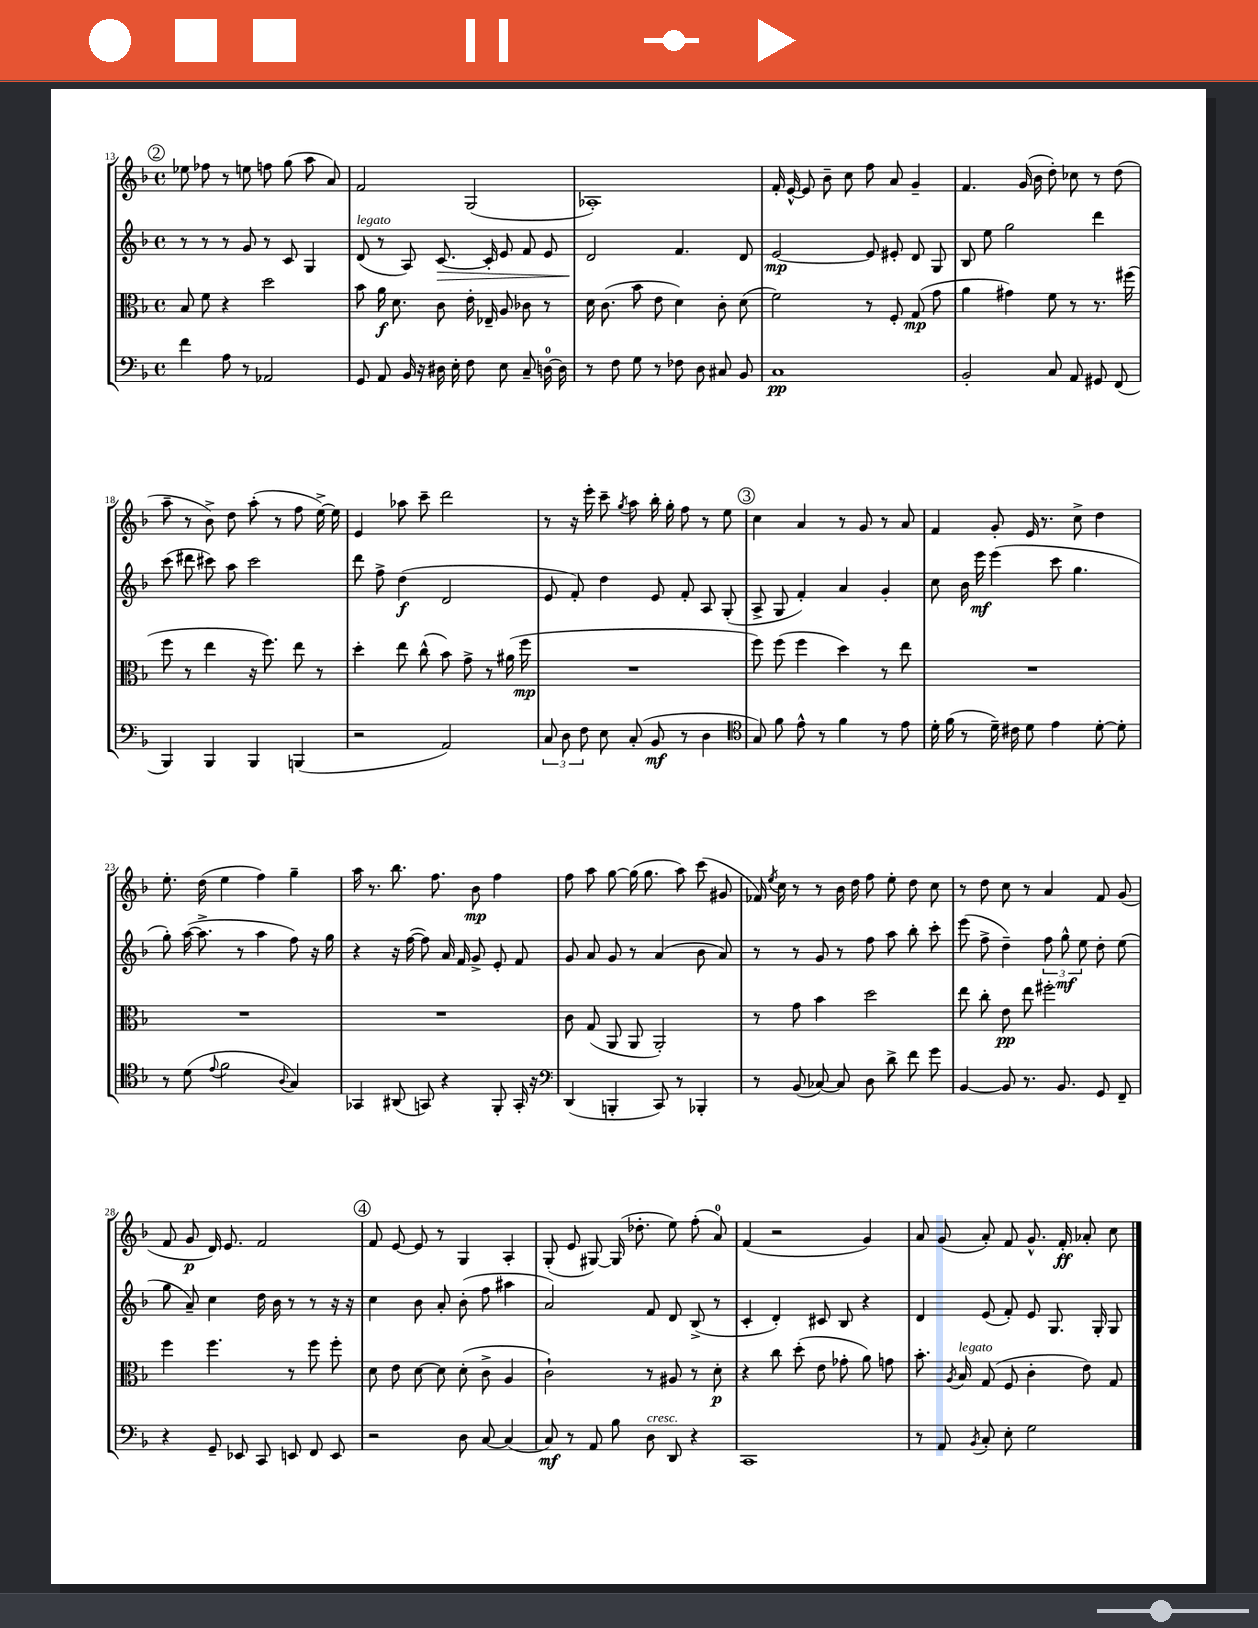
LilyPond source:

<<
\new StaffGroup <<
\new Staff = "s0" {
    \clef treble \key f \major \defaultTimeSignature \time 4/4
    \autoBeamOff \mark \markup { \circle "2" } ees''8 fes''8 r8 e''8 f''8 g''8( a''8 a'8) |
    f'2 g2( |
    aes1-.) |
    f'16-. e'16~-^ e'8 bes'8-- c''8 f''8 a'8 g'4-- |
    f'4. g'16( bes'16 d''8-.) ces''8 r8 d''8( |
    a''8-- r8 bes'8->) d''8 a''8-.( r8 f''8 e''16~->) e''16 |
    e'4 aes''8 c'''8-- d'''2 |
    r8 r16 e'''16-. c'''8-- \acciaccatura { g''8 } a''8 bes''16-. g''16-. f''8 r8 e''8 |
    \mark \markup { \circle "3" } c''4 a'4 r8 g'8 r8 a'8 |
    f'4 g'8-. e'16 r8. c''8-> d''4 |
    e''8.-. d''16( e''4 f''4) g''4-- |
    a''16 r8. bes''8. f''8. bes'8\mp f''4 |
    f''8 a''8 g''8~ g''16( g''8. a''8) c'''8( gis'8 |
    fes'16) \acciaccatura { e''8 } c''16 r8 r8 bes'16 d''16 f''8 e''8-. d''8 c''8 |
    r8 d''8 c''8 r8 a'4 f'8 g'8( |
    f'8 g'8\p d'16) e'8. f'2 |
    \mark \markup { \circle "4" } f'8 e'8~ e'8 r8 g4 a4-. |
    g8-.( e'8 gis8~) gis16( des''8.-. e''8) f''8-.( a'8-0) |
    f'4( r2 g'4) |
    a'8 g'8( a'8-.) f'8 g'8.-^ f'16-.\ff aes'8-. c''8 \bar "|." |
}
\new Staff = "s1" {
    \clef treble \key f \major \defaultTimeSignature \time 4/4
    \autoBeamOff \mark \markup { \circle "2" } r8 r8 r8 g'8 r8 c'8 g4 |
    d'8^\markup { \italic "legato" }( r8 a8) c'8.~\> c'16-. e'8 f'8 e'8 |
    d'2\! f'4. d'8 |
    e'2~\mp e'8 eis'8-. d'8 g8 |
    bes8 e''8 g''2 d'''4 |
    c'''8( dis'''8 cis'''8) a''8 cis'''2 |
    d'''8 f''8-> d''4\f( d'2 |
    e'8 f'8-.) d''4 e'8 f'8-. a8 g8-.( |
    \mark \markup { \circle "3" } a8-> g8 f'4-.) a'4 g'4-. |
    c''8 bes'16 e'''16\mf e'''4( c'''8 g''4. |
    g''8-.) a''16~( a''8.-> r8 a''4 f''8) r16 g''16 |
    r4 r16 f''16~( f''8) a'16 f'16 g'8-> e'8-. f'8 |
    g'8 a'8 g'8 r8 a'4( bes'8 a'8) |
    r8 r8 g'8 r8 f''8 a''8 bes''8-. c'''8-. |
    e'''8( f''8-> d''4--) \tuplet 3/2 { f''8 g''8-^\mf e''8 } d''8-. e''8( |
    g''8 a'8--) c''4 d''16 bes'16 r8 r8 r16 r16 |
    \mark \markup { \circle "4" } c''4 bes'8 a'8-. bes'8-.( f''8 ais''4 |
    a'2) f'8 d'8 bes8->( r8 |
    c'4-. d'4-.) cis'8 bes8 r4 |
    d'4 e'8( f'8-.) e'8 g8. g16-. g8 \bar "|." |
}
\new Staff = "s2" {
    \clef alto \key f \major \defaultTimeSignature \time 4/4
    \autoBeamOff \mark \markup { \circle "2" } bes8 f'8 r4 d''2 |
    bes'8 a'16\f d'8. c'8 e'16-. ees16-- a8 ces'8 r8 |
    d'16 c'8.( bes'8 e'8 d'4) c'8-. d'8( |
    f'2) r8 f8-. g8\mp( g'8 |
    a'4 gis'4) f'8 r8 r8. fis''16( |
    f''8 r8 e''4 r16 f''8.) e''8 r8 |
    d''4-. e''8 c''8-^( bes'8) g'8-> r8 ais'16( f''16\mp |
    R1 |
    \mark \markup { \circle "3" } f''8) f''8( f''4 d''4) r8 e''8 |
    R1 |
    R1 |
    R1 |
    c'8 g8( a,8 a,8 a,2-.) |
    r8 g'8 bes'4 d''2 |
    e''8 c''8-. e'8\pp e''8 fis''2-. |
    f''4 f''4. r8 f''8 f''8-. |
    \mark \markup { \circle "4" } d'8 e'8 d'8~ d'8 d'8-.( c'8-> a4 |
    c'2-!) r8 ais8 r8 d'8-.\p |
    r4 c''8 d''8-.( e'8 ges'8-. a'8) g'8 |
    bes'8.-. \acciaccatura { a8 } bes16^\markup { \italic "legato" } g8( f8 c'4-. e'8) g8 \bar "|." |
}
\new Staff = "s3" {
    \clef bass \key f \major \defaultTimeSignature \time 4/4
    \autoBeamOff \mark \markup { \circle "2" } f'4 a8 r8 aes,2 |
    g,8 a,8 bes,16 r16 dis16 e16-. f8 e8 c8-- d16-0~ d16 |
    r8 f8 g8 r8 fes8 d8 cis8 bes,8 |
    c1\pp |
    bes,2-. c8 a,8 gis,8 f,8( |
    bes,,4) bes,,4 bes,,4 b,,4( |
    r2 a,2) |
    \tuplet 3/2 { c8 d8 f8 } e8 c8-.( bes,8\mf r8 d4 |
    \mark \markup { \circle "3" } \clef tenor g8) f'8 e'8-^ r8 f'4 r8 e'8 |
    d'16-. f'16( r8 d'16--) cis'16 d'8 e'4 d'8~-. d'8-. |
    r8 d'8( \appoggiatura { e'8 } f'2 \appoggiatura { a8 } g4) |
    ges,4 ais,8( g,8) r4 f,8-. g,16-. r16 |
    \clef bass d,4( b,,4-. c,8) r8 bes,,4-. |
    r8 bes,8( ces8~) ces8 d8 d'8-> f'8 g'8 |
    bes,4~ bes,8 r8. bes,8. g,8 f,8-- |
    r4 g,8-- ees,8 c,8 e,8 f,8 e,8 |
    \mark \markup { \circle "4" } r2 d8 c8~ c4( |
    c8\mf) r8 a,8 bes8 d8^\markup { \italic "cresc." } d,8 r4 |
    c,1 |
    r8 a,8 \acciaccatura { bes,8 } c8-. e8-. g2 \bar "|." |
}
>>
>>
\layout { \context { \Score currentBarNumber = #13 } }
